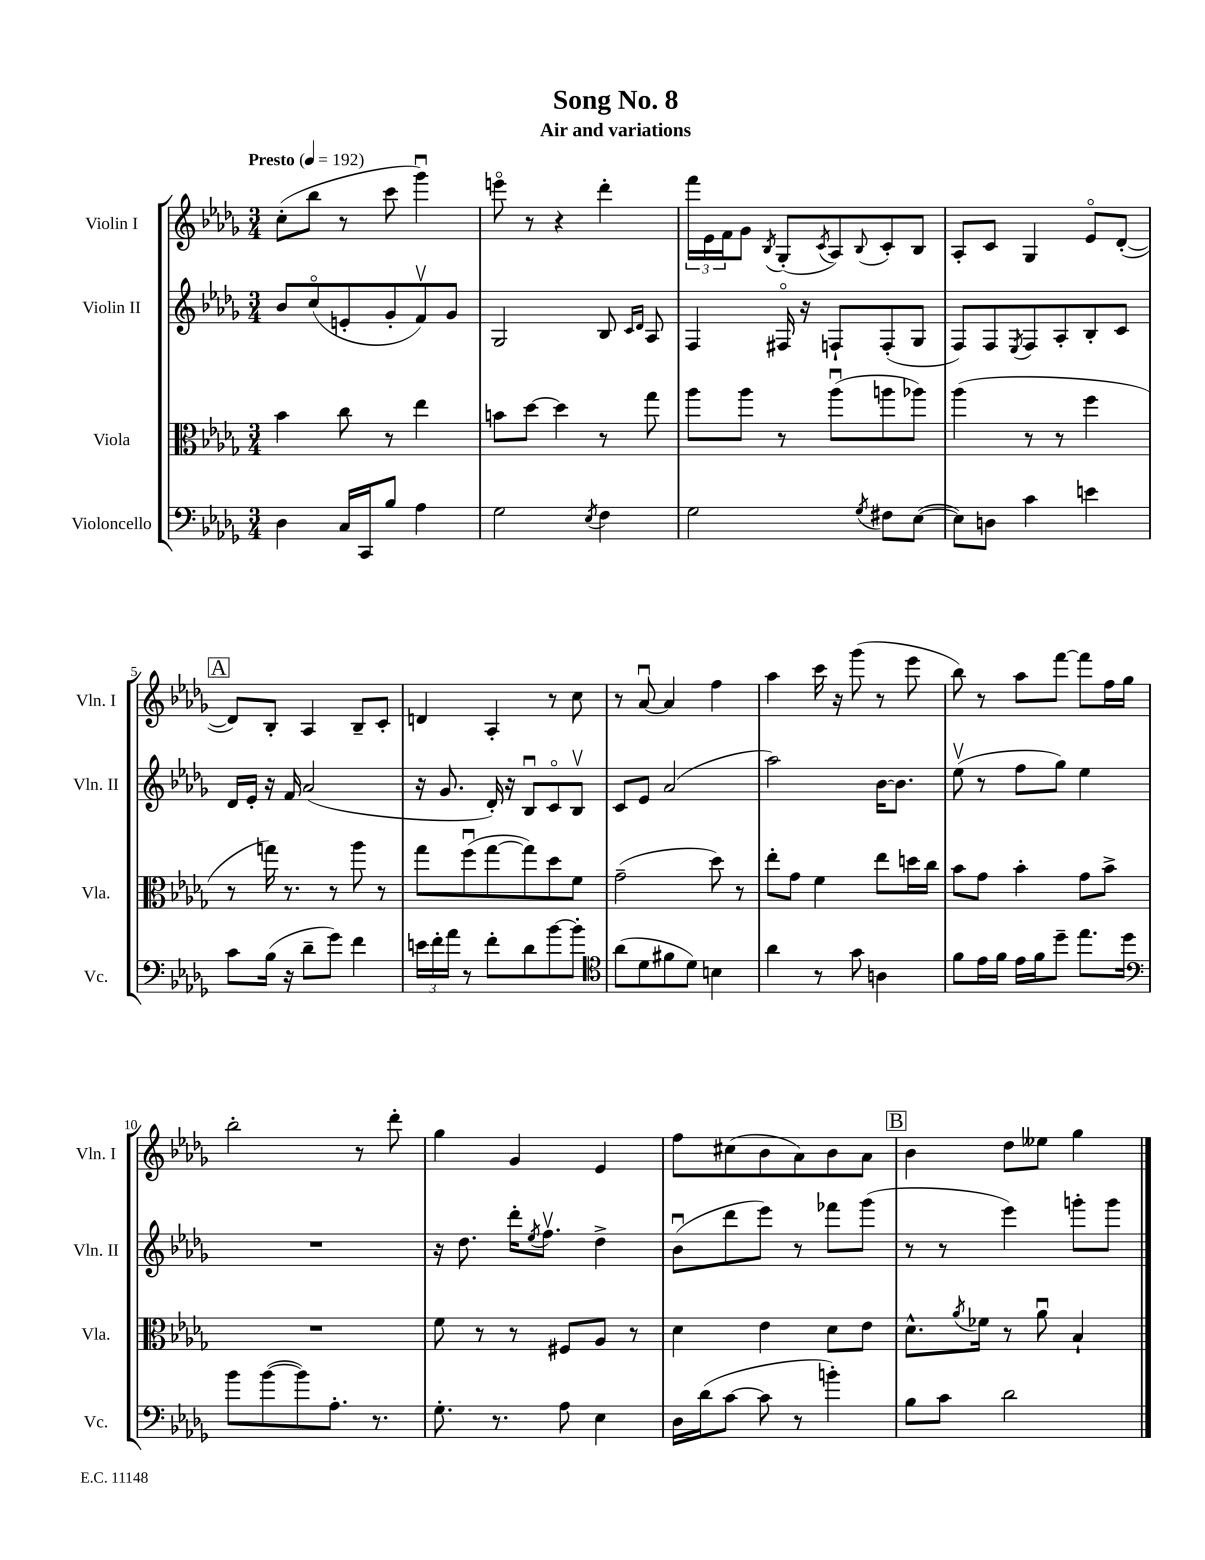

**kern	**kern	**kern	**kern
*staff4	*staff3	*staff2	*staff1
*clefF4	*clefC3	*clefG2	*clefG2
*k[b-e-a-d-g-]	*k[b-e-a-d-g-]	*k[b-e-a-d-g-]	*k[b-e-a-d-g-]
*M3/4	*M3/4	*M3/4	*M3/4
*MM192	*MM192	*MM192	*MM192
4D-\	4b-\	8b-/L	(8cc'\L
.	.	(8cco/	8bb-\J
16C/LL	8cc\	8e'/	8r
16CC/J	.	.	.
8B-/J	8r	8g-'/	8ccc\
4A-\	4ee-\	8fv/)	4ggg-u\)
.	.	8g-/J	.
=	=	=	=
2G-\	8b\L	2G-/	8eeeo\
.	[8dd-\J	.	8r
.	4dd-\]	.	4r
8qE-/	.	.	.
4F\	8r	8B-/	4ddd-'\
.	.	16qqc/LL	.
.	.	16qqd-/JJ	.
.	8gg-\	8A-/	.
=	=	=	=
2G-\	8aa-\L	4F/	24fff\LL
.	.	.	24e-\
.	.	.	24f\J
.	8aa-\J	.	8g-\J
.	.	.	8qB-/
.	8r	16F#o/	(8G-'/L
.	.	16r	.
.	.	.	8qc/
.	(8aa-u\L	8F`/L	8A-/)
8qG-/	.	.	8qqB-/
8F#\L	8aa\	(8F'/	8c'/
([8E-\J	8aa-\J)	8G-/J	8B-/J
=	=	=	=
8E-\]L)	(4aa-\	8F/L)	8A-'/L
8D\J	.	8F/	8c/J
.	.	8qE-/	.
4c\	8r	8F/	4G-/
.	8r	8A-'/	.
4e\	4ff\	8B-'/	8e-o/L
.	.	8c/J	([8d-'/J
=	=	=	=
8c\L	8r	16d-/LL	8d-/]L)
.	.	16e-'/JJ	.
(16B-\Jk	16gg\)	16r	8B-'/J
16r	8.r	16f/	.
8d-~\L	.	(2a-/	4A-/
8g-\J)	8r	.	.
4f\	8aa-\	.	8B-~/L
.	8r	.	8c'/J
=	=	=	=
24e\LL	8gg-\L	16r	4d/
24f'\	.	.	.
.	.	8.g-/	.
24a-\JJ	.	.	.
8r	(8ffu\	.	.
8f'\L	[8gg-\	16d-'/)	4A-'/
.	.	16r	.
8d-\	8gg-\])	8B-u/L	.
[8b-\	8dd-\	8co/	8r
8b-'\]J	8f\J	8B-v/J	8cc\
=	=	=	=
*clefC4	*	*	*
(8a-\L	(2g-~\	8c/L	8r
8d-\	.	8e-/J	[8a-u/
8f#\	.	(2a-/	4a-/]
8d-\J)	.	.	.
4B\	8dd-\)	.	4ff\
.	8r	.	.
=	=	=	=
4a-\	8ee-'\L	2aa-\)	4aa-\
.	8g-\J	.	.
8r	4f\	.	16ccc\
.	.	.	16r
8g-\	.	.	(8ggg-\
4A\	8ee-\L	[16b-\LK	8r
.	.	8.b-\]J	.
.	16dd\L	.	8eee-\
.	16cc\JJ	.	.
=	=	=	=
8f\L	8b-\L	(8ee-v\	8bb-\)
16e-\L	8g-\J	8r	8r
16f\JJ	.	.	.
16e-\LL	4b-'\	8ff\L	8aa-\L
16f\J	.	.	.
8dd-~\J	.	8gg-\J)	[8fff\J
8.ee-\L	8g-\L	4ee-\	8fff\]L
.	8b-^\J	.	16ff\L
16dd-\Jk	.	.	16gg-\JJ
=	=	=	=
*clefF4	*	*	*
8b-\L	2.r	2.r	2bb-'\
([8b-\	.	.	.
8b-\])	.	.	.
8.A-'\J	.	.	.
.	.	.	8r
8.r	.	.	.
.	.	.	8ddd-'\
=	=	=	=
8.G-'\	8f\	16r	4gg-\
.	.	8.dd-\	.
.	8r	.	.
8.r	.	.	.
.	8r	16ddd-'\LK	4g-/
.	.	8qee-/	.
.	.	8.ffv\J	.
8A-\	8F#/L	.	.
4E-\	8A-/J	4dd-^\	4e-/
.	8r	.	.
=	=	=	=
16D-\LL	4d-\	(8b-u\L	8ff\L
(16d-\J	.	.	.
[8c\J	.	8ddd-\	(8cc#\
8c\]	4e-\	8eee-\J)	8b-\
8r	.	8r	8a-\)
4b'\)	8d-\L	8fff-\L	8b-\
.	8e-\J	(8ggg-\J	8a-\J
=	=	=	=
8B-\L	8.d-^^\L	8r	4b-\
8c\J	.	8r	.
.	8qa-/	.	.
.	16f-\Jk	.	.
2d-\	8r	4eee-\)	8dd-\L
.	8a-u\	.	8ee--\J
.	4B-`/	8ggg'\L	4gg-\
.	.	8ggg\J	.
==	==	==	==
*-	*-	*-	*-
